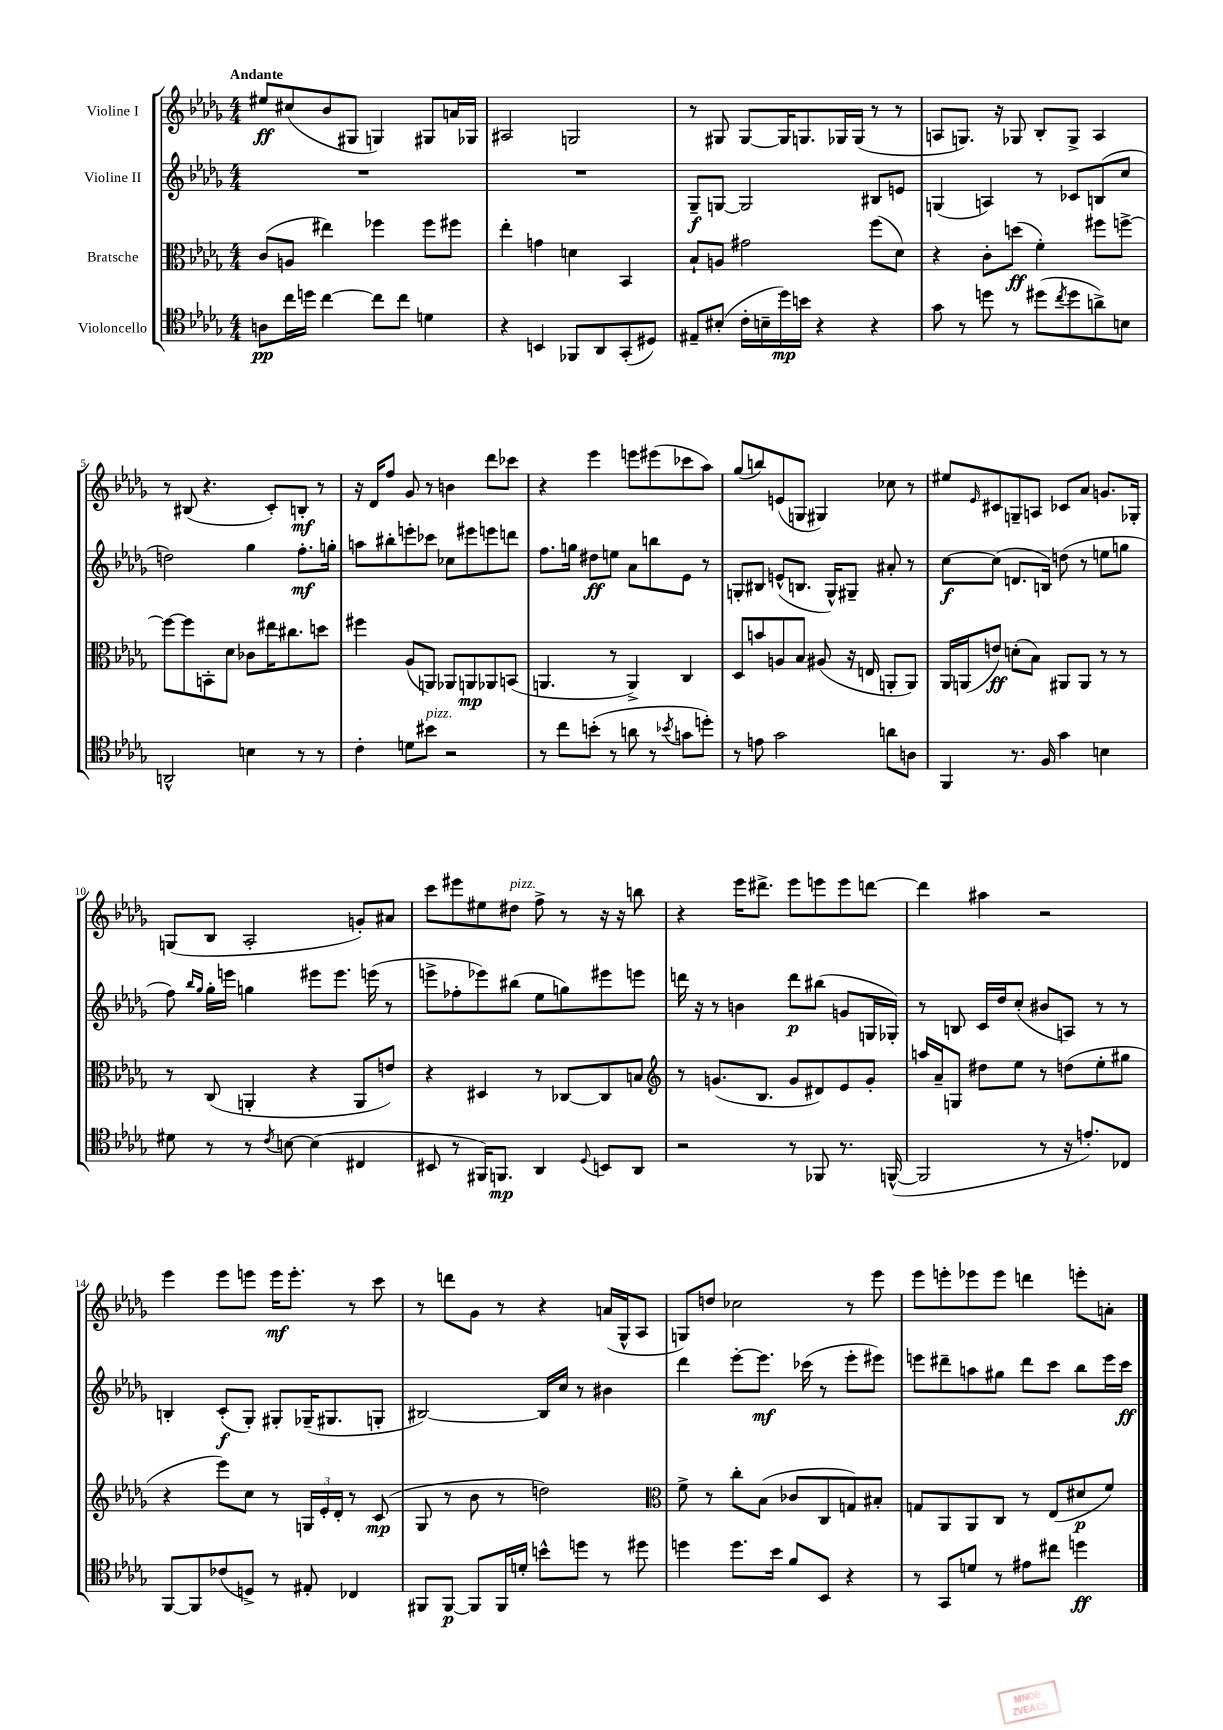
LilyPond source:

<<
\new StaffGroup <<
\new Staff = "s0" \with { instrumentName = "Violine I" } {
    \clef treble \key des \major \numericTimeSignature \time 4/4 \tempo "Andante"
    eis''8\ff cis''8( bes'8 gis8 g4) gis8 a'16 ges16 |
    ais2 g2 |
    r8 gis8 gis8~ gis16 g8. ges16 ges16( r8 r8 |
    a8 g8.) r16 ges8 bes8-. ges8-> a4 |
    r8 bis8( r4. c'8-.) b8-.\mf r8 |
    r16 des'16 f''8 ges'8 r8 b'4 des'''8 ces'''8 |
    r4 ees'''4 e'''8 eis'''8( ces'''8 aes''8) |
    ges''8( b''8) e'8( g8 gis4) ces''8 r8 |
    eis''8 \grace { ees'16 } cis'8 g8-- a8 ces'8 aes'8 g'8. ges16-. |
    g8( bes8 aes2-. g'8-.) ais'8 |
    c'''8 eis'''8 eis''8 dis''8^\markup { \italic "pizz." } f''8-> r8 r16 r16 b''8 |
    r4 ees'''16 dis'''8.-> ees'''8 e'''8 e'''8 d'''8~ |
    d'''4 ais''4 r2 |
    ees'''4 ees'''8 e'''8 e'''16\mf e'''8.-. r8 c'''8 |
    r8 d'''8 ges'8 r8 r4 a'16( ges16-^ aes8 |
    g8) d''8 ces''2 r8 ees'''8 |
    ees'''8 e'''8-. ees'''8 ees'''8 d'''4 e'''8-. a'8-. \bar "|." |
}
\new Staff = "s1" \with { instrumentName = "Violine II" } {
    \clef treble \key des \major \numericTimeSignature \time 4/4
    R1 |
    R1 |
    ges8--\f g8~ g2 bis8 e'8 |
    g4( a4) r8 ces'8 b8( c''8 |
    d''2) ges''4 f''8.-.\mf g''16-. |
    a''8 bis''8-. e'''8-. ces'''8 ces''8 eis'''8 e'''8 d'''8 |
    f''8. g''16 dis''8\ff e''8 aes'8 b''8 ees'8 r8 |
    g8-. bis8 e'8-^( b8. g16-^) gis8-- ais'8-. r8 |
    c''8~\f c''8( d'8. b16) d''8( r8 e''8 g''8 |
    f''8) \grace { bes''16 ges''16 } ges''16-. e'''16 g''4 eis'''8 eis'''8. e'''16( r8 |
    e'''8-> fes''8-. ees'''8) bis''8( ees''8 g''8) eis'''8 e'''8 |
    d'''16 r16 r8 b'4 d'''8\p bis''8( g'8 g16 ges16-.) |
    r8 b8 c'16 des''16 c''8-.( bis'8 a8) r8 r8 |
    b4-. c'8-.\f( ges8-.) gis8-. ges16--( gis8. g8-. |
    bis2~) bis16 c''16 r8 bis'4 |
    des'''4 ees'''8~-. ees'''8.\mf ces'''16( r8 ees'''8-. eis'''8) |
    e'''8 dis'''8-- a''8 gis''8 dis'''8 c'''8 bes''8 e'''16 c'''16\ff \bar "|." |
}
\new Staff = "s2" \with { instrumentName = "Bratsche" } {
    \clef alto \key des \major \numericTimeSignature \time 4/4
    c'8( a8 eis''4) fes''4 fes''8 fis''8 |
    ees''4-. g'4 d'4 bes,4 |
    bes8-! a8 gis'2 f''8( des'8) |
    r4 c'8-. d''8\ff( f'4-.) fis''8 f''8~-> |
    f''8~ f''8 b,8-. des'8 ces'8 eis''16 cis''8. d''8 |
    fis''4 aes8( a,8) aes,8 a,8\mp aes,8 b,8( |
    a,4. r8 a,4->) c4 |
    des8 b'8 a8 bes8 ais8( r16 e16 a,8-. a,8) |
    aes,16 a,16( e'8\ff) d'8-.( bes8) ais,8 ais,8 r8 r8 |
    r8 c8( a,4-. r4 a,8 e'8) |
    r4 dis4 r8 ces8~ ces8 b8 |
    \clef treble r8 g'8.( bes8. g'8 dis'8) ees'8 g'8-. |
    a''16 aes'16-- g8 dis''8 ees''8 r8 d''8( ees''8-. gis''8 |
    r4 ees'''8) c''8 r8 \tuplet 3/2 { g16 ees'16-. des'16-. } r8 c'8\mp( |
    ges8 r8 bes'8 r8 d''2) |
    \clef alto f'8-> r8 c''8-. bes8( ces'8 c8 g8) bis8-. |
    g8 aes,8 aes,8 c8 r8 ees8( dis'8\p f'8) \bar "|." |
}
\new Staff = "s3" \with { instrumentName = "Violoncello" } {
    \clef tenor \key des \major \numericTimeSignature \time 4/4
    a8\pp c''16 d''16 c''4~ c''8 c''8 d'4 |
    r4 b,4 fes,8 aes,8 ges,8-.( dis8) |
    eis8-- bis8-.( c'16-. b16-- des''16\mp) b'16 r4 r4 |
    ges'8 r8 d''8 r8 dis''8( \acciaccatura { c''8 } dis''8 a'8->) b8 |
    a,2-^ b4 r8 r8 |
    c'4-. d'8 bis'8^\markup { \italic "pizz." } r2 |
    r8 c''8 b'8-.( r8 a'8 r8 \acciaccatura { bes'8 } g'8 d''8-.) |
    r8 e'8 ges'2 a'8 a8 |
    f,4 r8. f16 ges'4 b4 |
    dis'8 r8 r8 \acciaccatura { c'8 } b8~ b4( cis4 |
    bis,8 r8 fis,16) f,8.\mp aes,4 \appoggiatura { des8 } b,8 aes,8 |
    r2 r8 fes,8 r8. f,16~-^( |
    f,2 r8 r16 e'8.-.) ces8 |
    f,8~ f,8 ces'8( d8->) r8 eis8-. ces4 |
    fis,8 fis,8~\p fis,8 fis,16 d'16-. b'8-^ d''8 r8 dis''8 |
    d''4 d''8. bes'16 f'8 bes,8 r4 |
    r8 ges,8 d'8 r8 eis'8 cis''8 d''4\ff \bar "|." |
}
>>
>>
